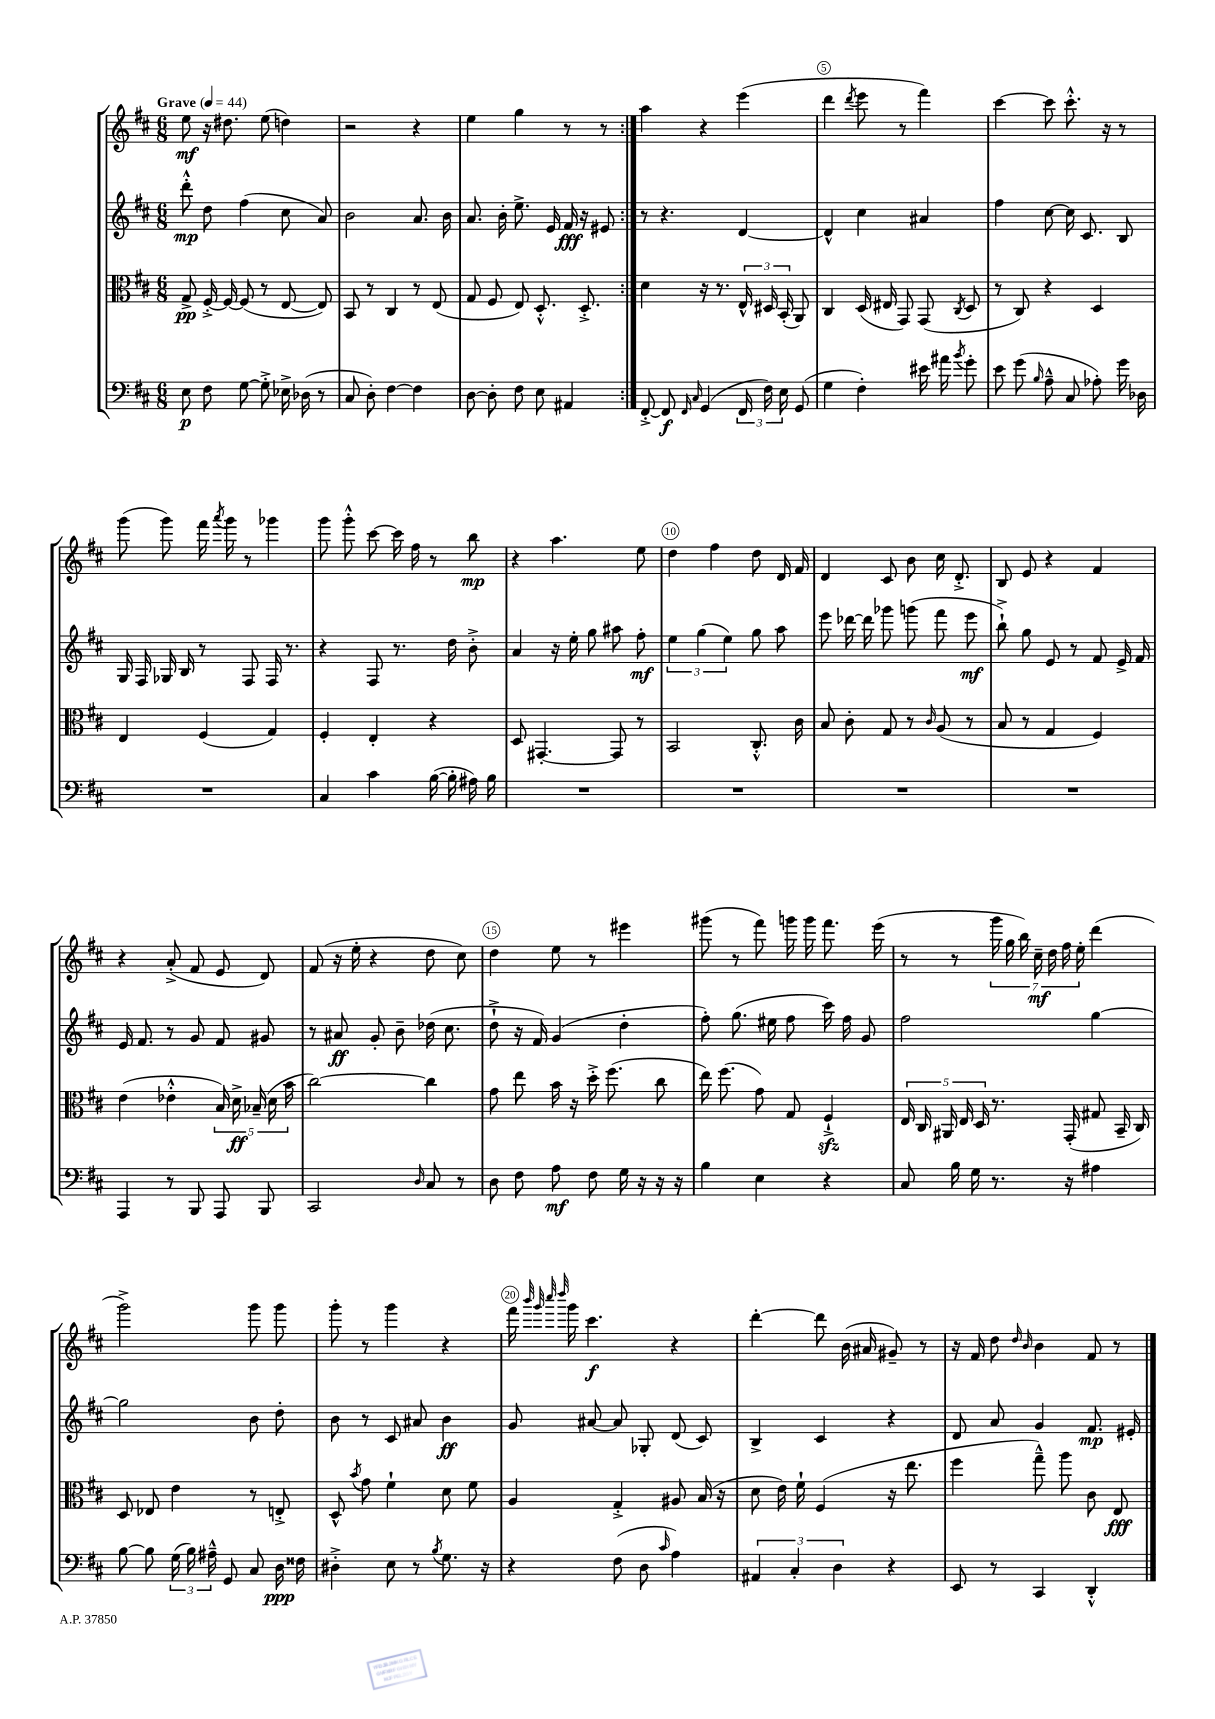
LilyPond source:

<<
\new StaffGroup <<
\new Staff = "s0" {
    \clef treble \key d \major \numericTimeSignature \time 6/8 \tempo "Grave" 4 = 44
    \autoBeamOff \repeat volta 2 { e''8\mf r16 dis''8. e''8( d''4) |
    r2 r4 |
    e''4 g''4 r8 r8 | }
    a''4 r4 e'''4( |
    d'''4 \acciaccatura { d'''8 } e'''8 r8 fis'''4) |
    cis'''4~ cis'''8 cis'''8.-.-^ r16 r8 |
    g'''8( g'''8) fis'''16 \acciaccatura { a'''8 } g'''16 r8 ges'''4 |
    g'''8 g'''8-.-^ cis'''8~ cis'''16 fis''16 r8 b''8\mp |
    r4 a''4. e''8 |
    d''4 fis''4 d''8 d'16 fis'16 |
    d'4 cis'8 b'8 cis''16 d'8.-.-> |
    b8 e'8 r4 fis'4 |
    r4 a'8-.->( fis'8 e'8 d'8) |
    fis'8( r16 e''16-. r4 d''8 cis''8) |
    d''4 e''8 r8 eis'''4 |
    gis'''8( r8 fis'''8) g'''16 g'''16 fis'''8. e'''16( |
    r8 r8 \tuplet 7/4 { g'''16 g''16 b''16) cis''16--\mf d''16 fis''16 e''16-. } d'''4( |
    g'''2->) g'''8 g'''8 |
    g'''8-. r8 g'''4 r4 |
    fis'''16 \grace { b'''32 g'''32 cis''''32 d''''32 } g'''16 cis'''4.\f r4 |
    d'''4~-. d'''8 b'16( ais'16 gis'8--) r8 |
    r16 fis'16 d''8 \grace { d''16 b'16 } b'4 fis'8 r8 \bar "|." |
}
\new Staff = "s1" {
    \clef treble \key d \major \numericTimeSignature \time 6/8
    \autoBeamOff \repeat volta 2 { d'''8-.-^\mp d''8 fis''4( cis''8 a'8) |
    b'2 a'8. b'16 |
    a'8. b'16-. e''8.-> e'16 fis'16\fff r16 eis'8 | }
    r8 r4. d'4~ |
    d'4-^ cis''4 ais'4 |
    fis''4 cis''8~ cis''16 cis'8. b8 |
    g16 fis16 ges16 b16 r8 fis8 fis16 r8. |
    r4 fis8 r8. d''16 b'8-.-> |
    a'4 r16 e''16-. g''8 ais''8 fis''8-.\mf |
    \tuplet 3/2 { e''4 g''4( e''4) } g''8 a''8 |
    e'''8 des'''16~ des'''16 ges'''8 g'''8( fis'''8 e'''8\mf |
    b''8-!->) g''8 e'8 r8 fis'8 e'16-> fis'16 |
    e'16 fis'8. r8 g'8 fis'8 gis'8 |
    r8 ais'8\ff g'8-. b'8-- des''16( cis''8. |
    d''8-!-> r16 fis'16) g'4( d''4-. |
    fis''8-.) g''8.( eis''16 fis''8 cis'''16) fis''16 g'8 |
    fis''2 g''4~ |
    g''2 b'8 d''8-. |
    b'8 r8 cis'8 ais'8 b'4\ff |
    g'8 ais'8~ ais'8 ges8-. d'8( cis'8) |
    b4-> cis'4 r4 |
    d'8 a'8 g'4 fis'8.\mp eis'16-. \bar "|." |
}
\new Staff = "s2" {
    \clef alto \key d \major \numericTimeSignature \time 6/8
    \autoBeamOff \repeat volta 2 { g8->\pp fis16~-.-> fis16~ fis8( r8 e8~ e8) |
    b,8 r8 cis4 r8 e8( |
    g8 fis8 e8) d8.-.-^ d8.-.-> | }
    d'4 r16 r8. \tuplet 3/2 { e16-^ dis16 b,16-.( } a,8) |
    cis4 d16( eis16 g,8) g,8( \acciaccatura { cis8 } d8 |
    r8 cis8) r4 d4 |
    e4 fis4( g4) |
    fis4-. e4-. r4 |
    d8 gis,4.~-. gis,8 r8 |
    b,2 cis8.-.-^ cis'16 |
    b8 cis'8-. g8 r8 \grace { cis'16 } a8( r8 |
    b8 r8 g4 fis4) |
    e'4( ees'4-.-^ \tuplet 5/4 { b16) d'16->\ff bes16--( d'16 b'16 } |
    cis''2~) cis''4 |
    g'8 e''8 b'16 r16 d''16-.-> fis''8.( cis''8 |
    e''16) fis''8.( g'8) g8 fis4-!->\sfz |
    \tuplet 5/4 { e16 cis16 ais,16 e16 d16 } r8. g,16-.( gis8 b,16-- cis16) |
    d8 ees8 e'4 r8 e8-.-> |
    d8-^ \acciaccatura { b'8 } g'8 fis'4-! d'8 fis'8 |
    a4 g4-.-> ais8 b16( r16 |
    d'8 e'16) fis'16-! fis4( r16 e''8. |
    fis''4 g''8---^) a''8 cis'8 e8\fff \bar "|." |
}
\new Staff = "s3" {
    \clef bass \key d \major \numericTimeSignature \time 6/8
    \autoBeamOff \repeat volta 2 { e8\p fis8 g8~ g8-.-> ees16-> des16( r8 |
    cis8 d8-.) fis4~ fis4 |
    d8~ d8-. fis8 e8 ais,4 | }
    fis,8~-.-> fis,8\f \grace { fis,16 cis16 } g,4( \tuplet 3/2 { fis,16 fis16) e16 } g,8( |
    g4 fis4-.) eis'16 ais'16 \acciaccatura { b'8 } g'8-. |
    e'8 g'8( \grace { b16 } a8---^ cis8 aes8-.) g'16 des16 |
    R2. |
    cis4 cis'4 b16~( b16-. ais16) b16 |
    R2. |
    R2. |
    R2. |
    R2. |
    a,,4 r8 b,,8 a,,8 b,,8 |
    cis,2 \grace { d16 } cis8 r8 |
    d8 fis8 a8\mf fis8 g16 r16 r16 r16 |
    b4 e4 r4 |
    cis8 b16 g16 r8. r16 ais4 |
    b8~ b8 \tuplet 3/2 { g16( b16) ais16---^ } g,8 cis8 d16\ppp fisis16 |
    dis4-.-> e8 r8 \acciaccatura { b8 } g8. r16 |
    r4 fis8( d8 \grace { cis'16 } a4) |
    \tuplet 3/2 { ais,4 cis4-. d4 } r4 |
    e,8 r8 cis,4 d,4-.-^ \bar "|." |
}
>>
>>
\layout { \context { \Score \override BarNumber.break-visibility = ##(#f #t #t) barNumberVisibility = #(every-nth-bar-number-visible 5) \override BarNumber.stencil = #(make-stencil-circler 0.1 0.3 ly:text-interface::print) } }
